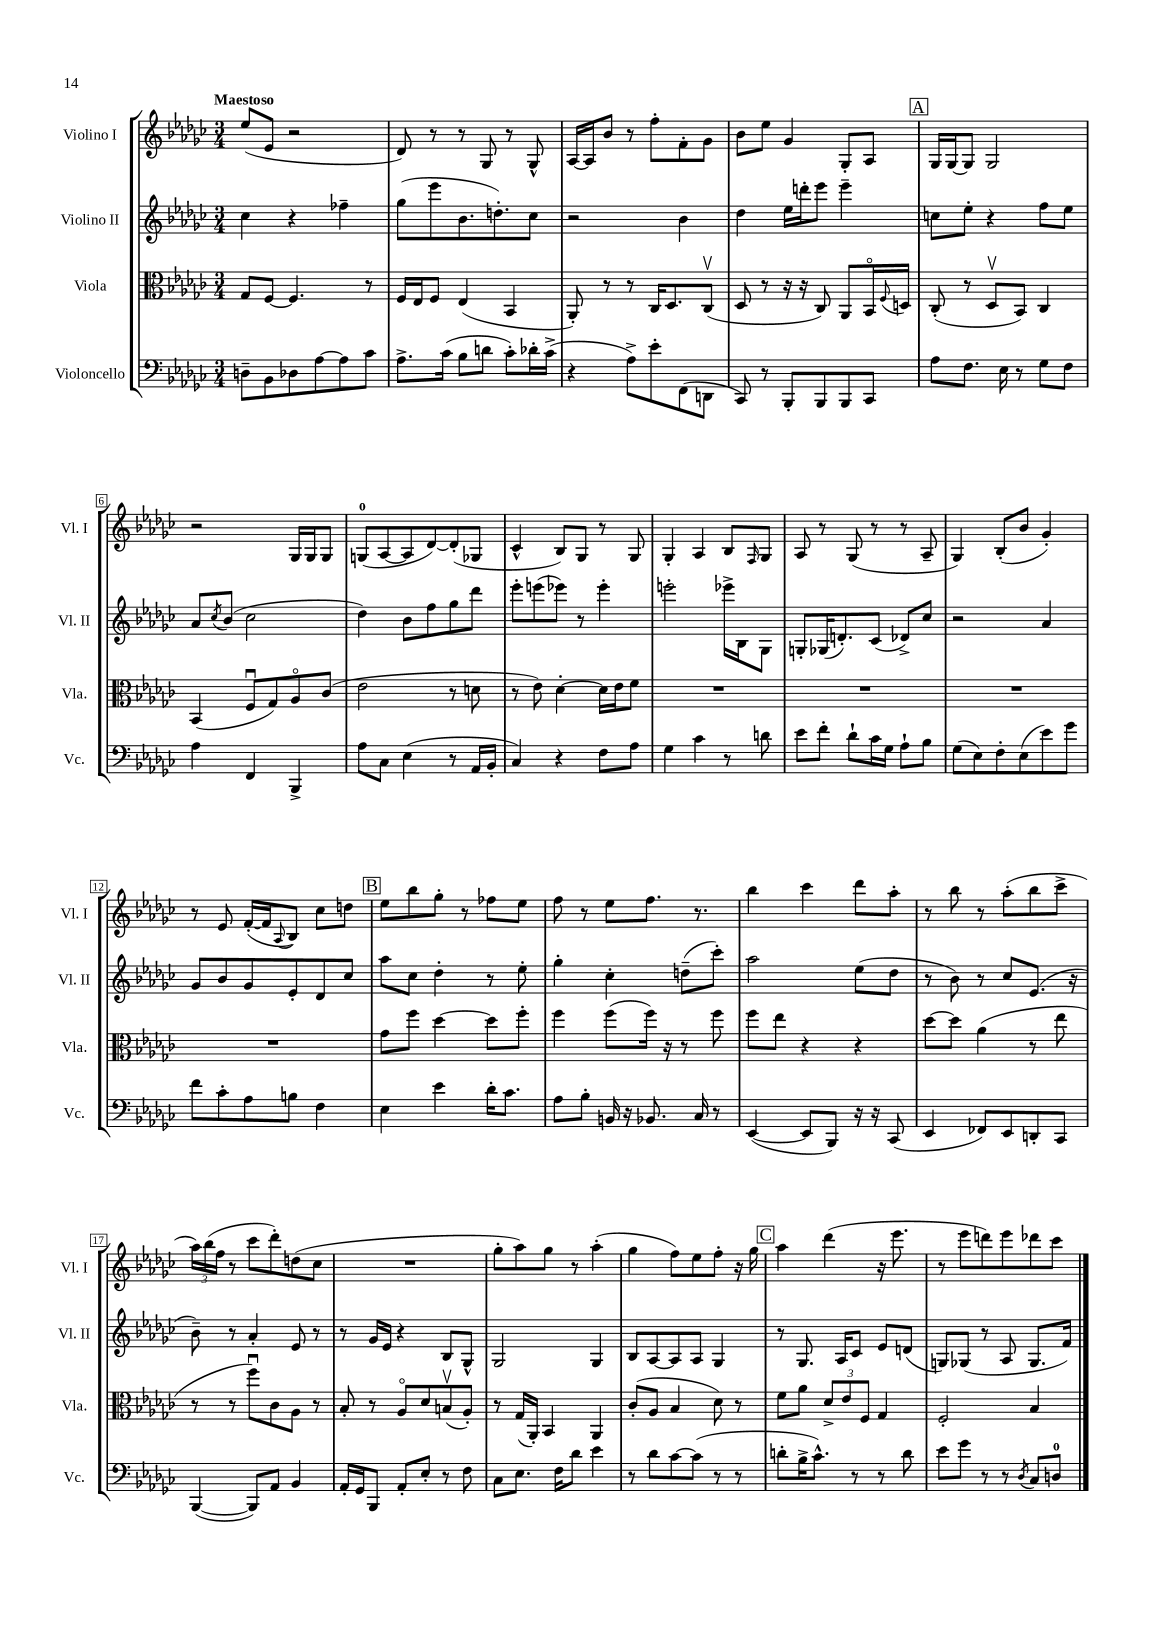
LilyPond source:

<<
\new StaffGroup <<
\new Staff = "s0" \with { instrumentName = "Violino I" shortInstrumentName = "Vl. I" } {
    \clef treble \key ges \major \numericTimeSignature \time 3/4 \tempo "Maestoso"
    ees''8( ees'8 r2 |
    des'8) r8 r8 ges8 r8 ges8-^ |
    aes16~ aes16 bes'8 r8 f''8-. f'8-. ges'8 |
    bes'8 ees''8 ges'4 ges8-. aes8 |
    \mark \markup { \box "A" } ges16 ges16~ ges8 ges2 |
    r2 ges16 ges16 ges8 |
    g8-0( aes8~ aes8 des'8~) des'8-.( ges8 |
    ces'4-^ bes8) ges8 r8 ges8 |
    ges4-. aes4 bes8 \grace { f16 } ges8 |
    aes8 r8 ges8( r8 r8 aes8-- |
    ges4) bes8-.( bes'8 ges'4-.) |
    r8 ees'8 f'16~-.( f'16 \appoggiatura { aes8 } bes8) ces''8 d''8 |
    \mark \markup { \box "B" } ees''8 bes''8 ges''8-. r8 fes''8 ees''8 |
    f''8 r8 ees''8 f''8. r8. |
    bes''4 ces'''4 des'''8 aes''8-. |
    r8 bes''8 r8 aes''8-.( bes''8 ces'''8-> |
    \tuplet 3/2 { aes''16) bes''16( f''16 } r8 ces'''8 des'''8-.) d''8( ces''8 |
    R2. |
    ges''8-. aes''8) ges''8 r8 aes''4-.( |
    ges''4 f''8) ees''8 f''8-. r16 ges''16 |
    \mark \markup { \box "C" } aes''4 des'''4( r16 ees'''8. |
    r8 ees'''8 d'''8) ees'''8 des'''8 ces'''8 \bar "|." |
}
\new Staff = "s1" \with { instrumentName = "Violino II" shortInstrumentName = "Vl. II" } {
    \clef treble \key ges \major \numericTimeSignature \time 3/4
    ces''4 r4 fes''4-- |
    ges''8( ees'''8 bes'8. d''8.-.) ces''8 |
    r2 bes'4 |
    des''4 ees''16 d'''16-. ees'''8 ees'''4-- |
    \mark \markup { \box "A" } c''8 ees''8-. r4 f''8 ees''8 |
    aes'8 \acciaccatura { ces''8 } bes'8( ces''2 |
    des''4) bes'8 f''8 ges''8 des'''8 |
    ees'''8-. e'''8( ees'''8) r8 ees'''4-. |
    e'''2-. ees'''16-> bes16 ges8 |
    g8-. ges16( d'8.-.) ces'8( des'8->) ces''8 |
    r2 aes'4 |
    ges'8 bes'8 ges'8 ees'8-. des'8 ces''8 |
    \mark \markup { \box "B" } aes''8 ces''8 des''4-. r8 ees''8-. |
    ges''4-. ces''4-. d''8--( ces'''8-.) |
    aes''2 ees''8( des''8 |
    r8 bes'8) r8 ces''8 ees'8.( r16 |
    bes'8--) r8 aes'4-. ees'8 r8 |
    r8 ges'16 ees'16 r4 bes8 ges8-^ |
    ges2 ges4 |
    bes8 aes8~ aes8 aes8 ges4 |
    \mark \markup { \box "C" } r8 ges8. aes16 ces'8 ees'8 d'8( |
    g8) ges8( r8 aes8 ges8. f'16) \bar "|." |
}
\new Staff = "s2" \with { instrumentName = "Viola" shortInstrumentName = "Vla." } {
    \clef alto \key ges \major \numericTimeSignature \time 3/4
    ges8 f8~ f4. r8 |
    f16 ees16 f8 ees4( bes,4 |
    aes,8-.) r8 r8 ces16 des8. ces8\upbow( |
    des8 r8 r16 r16 ces8) aes,8 bes,16\flageolet \appoggiatura { f8 } d16 |
    \mark \markup { \box "A" } ces8-.( r8 des8\upbow bes,8) ces4 |
    bes,4( f8\downbow ges8) aes8\flageolet ces'8( |
    ees'2 r8 d'8 |
    r8 ees'8) des'4~-. des'16 ees'16 f'8 |
    R2. |
    R2. |
    R2. |
    R2. |
    \mark \markup { \box "B" } ges'8 f''8 des''4~ des''8 f''8-. |
    f''4 f''8( f''16) r16 r8 f''8 |
    f''8 ees''8 r4 r4 |
    des''8~ des''8 aes'4( r8 ees''8 |
    r8 r8 f''8\downbow) ces'8 aes8 r8 |
    bes8-. r8 aes8\flageolet des'8 b8\upbow( aes8-.) |
    r8 ges16( aes,16-.) bes,4 aes,4 |
    ces'8-.( aes8 bes4 des'8) r8 |
    \mark \markup { \box "C" } f'8 aes'8 \tuplet 3/2 { des'8-> ees'8 f8 } ges4 |
    f2-. bes4 \bar "|." |
}
\new Staff = "s3" \with { instrumentName = "Violoncello" shortInstrumentName = "Vc." } {
    \clef bass \key ges \major \numericTimeSignature \time 3/4
    d8-- bes,8 des8 aes8~ aes8 ces'8 |
    aes8.-> ces'16( bes8 d'8 ces'8-.) des'16-. ces'16->( |
    r4 aes8->) ees'8-. f,8( d,8 |
    ces,8) r8 bes,,8-. bes,,8 bes,,8 ces,8 |
    \mark \markup { \box "A" } aes8 f8. ees16 r8 ges8 f8 |
    aes4 f,4 bes,,4-> |
    aes8 ces8 ees4( r8 aes,16 bes,16-. |
    ces4) r4 f8 aes8 |
    ges4 ces'4 r8 d'8 |
    ees'8 f'8-. des'8-! ces'16 ges16 aes8-! bes8 |
    ges8( ees8) f8-. ees8( ees'8) ges'8 |
    f'8 ces'8-. aes8 b8 f4 |
    \mark \markup { \box "B" } ees4 ees'4 des'16-. ces'8. |
    aes8 bes8-. b,16 r16 bes,8. ces16 r8 |
    ees,4~( ees,8 bes,,8) r16 r16 ces,8( |
    ees,4 fes,8) ees,8 d,8-. ces,8 |
    bes,,4~( bes,,8) aes,8 bes,4 |
    aes,16-. ges,16 bes,,8 aes,8-. ees8-. r8 f8 |
    ces8 ees8. f16 des'8 ees'4 |
    r8 des'8 ces'8~ ces'8( r8 r8 |
    \mark \markup { \box "C" } d'8-. bes16-> ces'8.-^) r8 r8 d'8 |
    ees'8 ges'8 r8 r8 \acciaccatura { des8 } ces8 d8-0 \bar "|." |
}
>>
>>
\layout { \context { \Score \override BarNumber.stencil = #(make-stencil-boxer 0.1 0.3 ly:text-interface::print) } }
